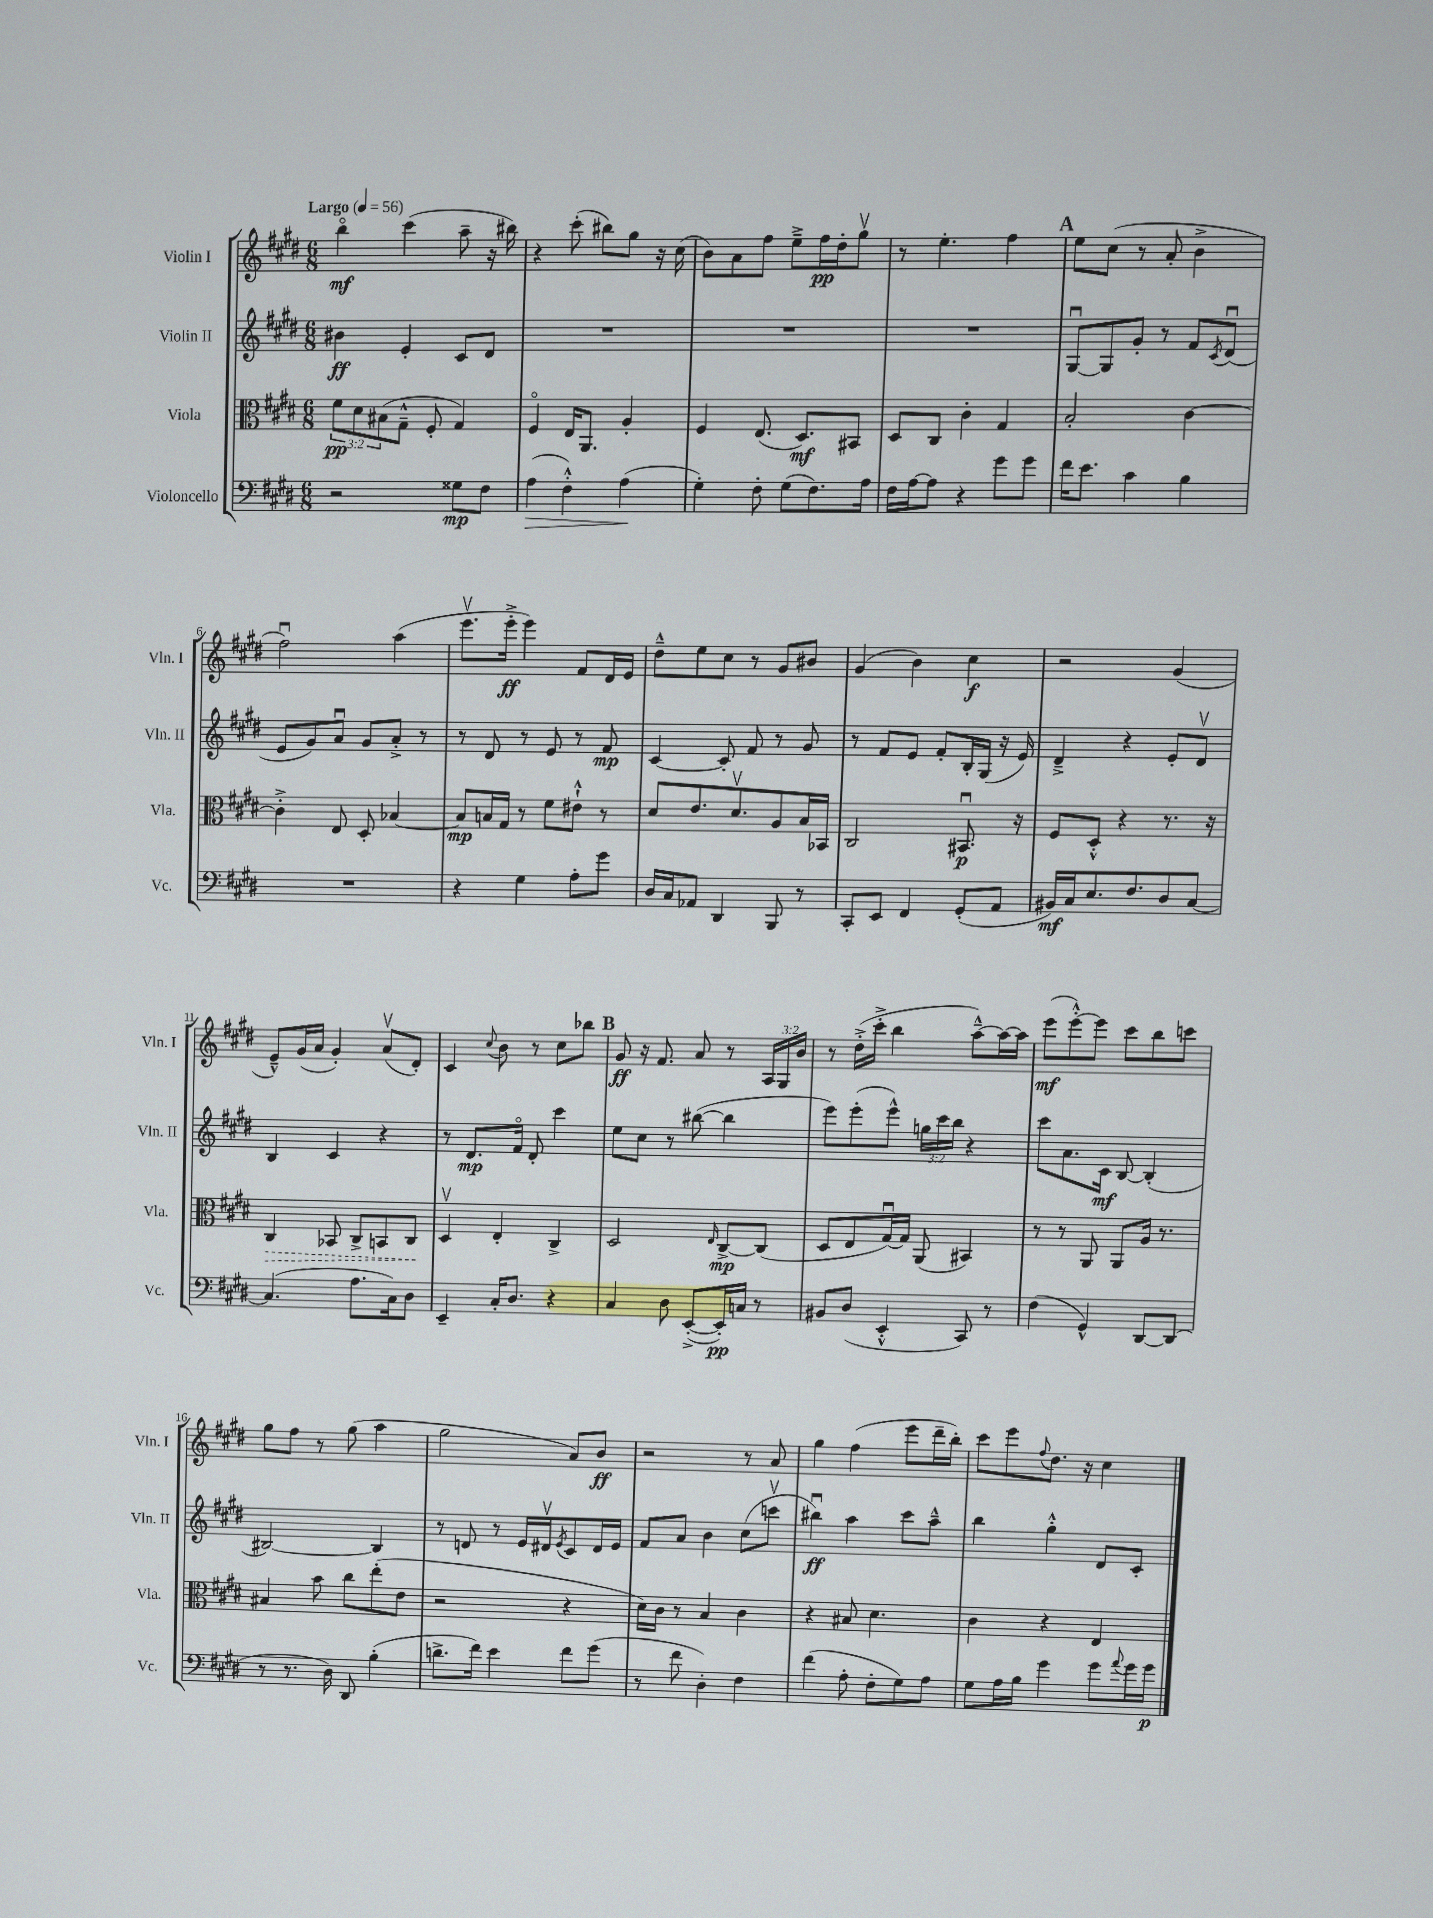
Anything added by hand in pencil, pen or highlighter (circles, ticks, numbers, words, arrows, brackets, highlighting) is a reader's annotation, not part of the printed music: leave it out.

**kern	**kern	**kern	**kern
*staff4	*staff3	*staff2	*staff1
*clefF4	*clefC3	*clefG2	*clefG2
*k[f#c#g#d#]	*k[f#c#g#d#]	*k[f#c#g#d#]	*k[f#c#g#d#]
*M6/8	*M6/8	*M6/8	*M6/8
*MM56	*MM56	*MM56	*MM56
2r	12f#	4b#	4bbo
.	12d#	.	.
.	(12B#	.	.
.	8G#~^^	4e'	(4ccc#
.	8F#'	.	.
8G##	4G#)	8c#	8aa~
8F#	.	8d#	16r
.	.	.	16bb#)
=	=	=	=
(4A	4F#o	2.r	4r
4F#'^^)	16E	.	(8ccc#'
.	8.AA	.	.
.	.	.	8bb#)
(4A	4A'	.	8gg#
.	.	.	16r
.	.	.	(16cc#
=	=	=	=
4G#')	4F#	2.r	8b)
.	.	.	8a
8F#'	(8.E	.	8ff#
(8G#	.	.	8ee~^
.	8.D#)	.	.
8.F#)	.	.	16ff#
.	.	.	16dd#'
.	8BB#	.	8gg#v
16A	.	.	.
=	=	=	=
16F#	8D#	2.r	8r
[16A	.	.	.
8A]	8C#	.	4.ee'
4r	4c#'	.	.
8g#	4G#	.	4ff#
8g#	.	.	.
=	=	=	=
16f#	2B'	[8G#u	8ee
8.e	.	.	.
.	.	8G#]	(8cc#
4c#	.	8g#'	8r
.	.	8r	8a'
4B	[4c#	8f#	4b^
.	.	8qc#	.
.	.	(8d#u	.
=	=	=	=
2.r	4c#'^]	8e	2ff#u)
.	.	8g#)	.
.	8E	8au	.
.	8D#'	8g#	.
.	[4B-	8a'^	(4aa
.	.	8r	.
=	=	=	=
4r	8B-]	8r	8.eeev
.	16B	8d#	.
.	16G#	.	16eee'^
4G#	8r	8r	4eee)
.	8f#	8e	.
8A'	8e#`^^	8r	8f#
8g#	8r	8f#	16d#
.	.	.	16e
=	=	=	=
16D#	8d#	[4c#	8dd#~^^
16C#	.	.	.
8AA-	8.e	.	8ee
4DD#	.	8c#']	8cc#
.	8.d#v	.	.
.	.	8f#	8r
8BBB	8A	8r	8g#
8r	16B	8g#	8b#
.	16BB-	.	.
=	=	=	=
8CC#'	2C#	8r	(4g#
8EE	.	8f#	.
4FF#	.	8e	4b)
.	.	8f#'	.
(8GG#'	8.BB#u	16B'	4cc#
.	.	(16G#	.
8AA	.	16r	.
.	16r	16e)	.
=	=	=	=
16BB#)	8F#	4d#~^	2r
16C#	.	.	.
8.E	8D#'^^	.	.
.	4r	4r	.
8.F#	.	.	.
8D#	8.r	8e'	(4g#
[8C#	.	8d#v	.
.	16r	.	.
=	=	=	=
(4.C#]	4C#	4B	8e~^^)
.	.	.	(16g#
.	.	.	16a
.	8BB-	4c#	4g#')
8.A	8C#^	.	.
.	8BB	4r	(8av
16C#)	.	.	.
8D#	8C#	.	8d#')
=	=	=	=
4EE~	4D#v	8r	4c#
.	.	8.d#	.
.	.	.	8qqcc#
16C#'	4E'	.	8b
8.D#	.	16f#o	.
.	.	8d#'	8r
4r	4C#^	4ccc#	8cc#
.	.	.	8bb-
=	=	=	=
4C#	2D#	8ee	8g#
.	.	8cc#	16r
.	.	.	8.f#
8D#	.	8r	.
([8EE'^	.	([8bb#	8a
.	16qqE	.	.
16EE'])	[8C#^	4bb#]	8r
16C	.	.	.
8r	(8C#]	.	24A
.	.	.	24G#
.	.	.	24b
=	=	=	=
8BB#	8D#	8eee)	8r
(8D#	8E	(8eee'	(16dd#'^
.	.	.	16ccc#'^
4EE'^^	[16G#u)	8eee^^)	4bb
.	16G#]	.	.
.	(8AA	24gg	.
.	.	24ccc#	.
.	.	24bb	.
8CC#)	4BB#)	4r	[8aa~^^)
8r	.	.	16aa_
.	.	.	16aa]
=	=	=	=
(4F#	8r	8ccc#	(8eee
.	8r	8.a	[8eee'^^)
4GG#^^)	8AA	.	8eee]
.	.	16c#	.
.	8AA	[8B	8ccc#
[8DD#	16A	(4B']	8bb
.	8.r	.	.
(8DD#]	.	.	8ccc
=	=	=	=
8r	4B#	[2B#)	8gg#
8.r	.	.	8ff#
.	8b	.	8r
16D#)	.	.	.
8DD#	8cc#	.	(8gg#
(4B'	(8ee'	4B#]	4aa
.	8e	.	.
=	=	=	=
8.d^	2r	8r	2gg#
.	.	8d	.
16f#)	.	.	.
4e	.	8r	.
.	.	16e	.
.	.	16d#v	.
.	.	8qe	.
8f#	4r	8c#	8a)
(8g#	.	16d#	8b
.	.	16e	.
=	=	=	=
8r	16d#)	8f#	2r
.	16c#	.	.
8f#	8r	8a	.
4D#')	4B	4b	.
4F#	4c#	(8cc#	8r
.	.	8cccv	8a
=	=	=	=
(4f#	4r	4bb#u)	4gg#
8A'	8B#	4aa	(4ff#
8F#'	4.d#	.	.
8G#)	.	8ccc#	8eee
8A	.	8aa~^^	16ddd#~
.	.	.	16bb')
=	=	=	=
8G#	4c#	4bb	8ccc#
16A	.	.	8eee
16B	.	.	.
.	.	.	8qqff#
4g#	4r	4gg#'^^	8.dd#
.	.	.	16r
8g#	4E	8d#	4cc#
8qqa	.	.	.
16g#	.	8c#'	.
16g#	.	.	.
==	==	==	==
*-	*-	*-	*-
